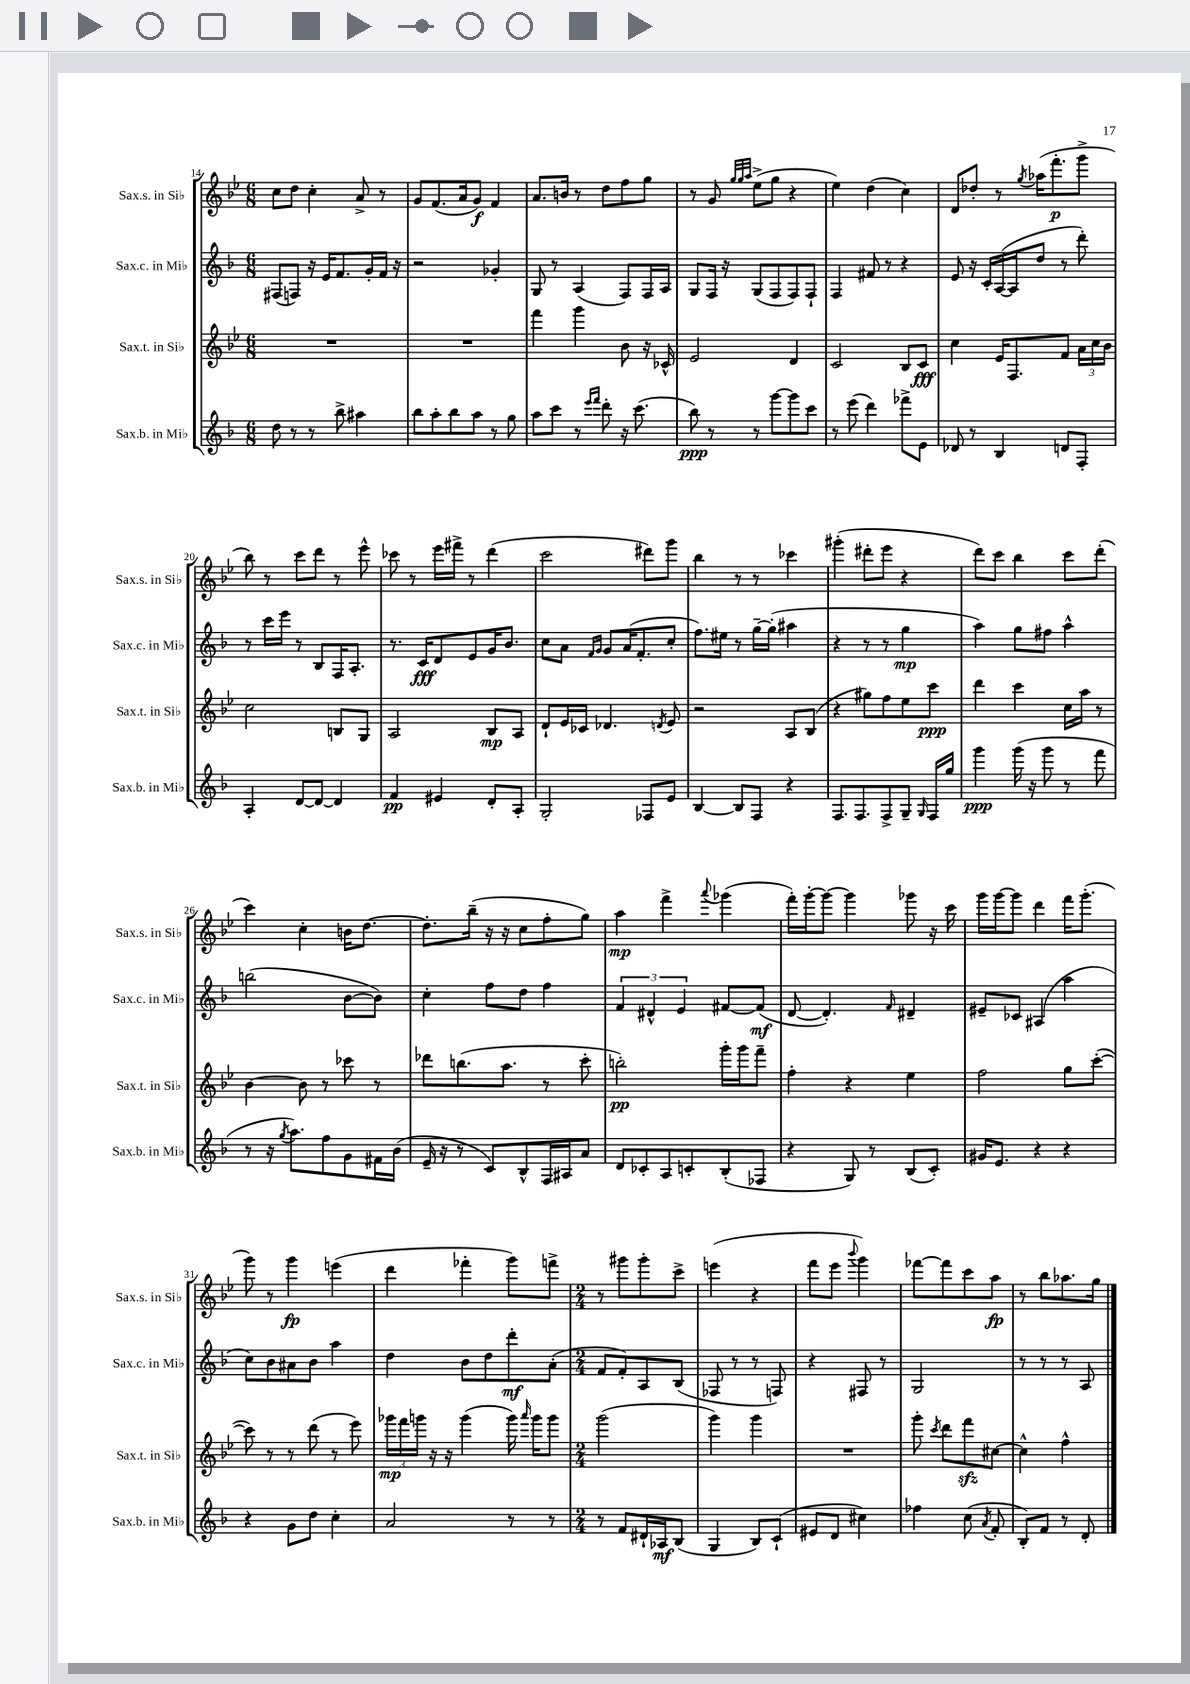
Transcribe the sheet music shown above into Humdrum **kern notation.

**kern	**dynam	**kern	**dynam	**kern	**dynam	**kern	**dynam
*part4	*part4	*part3	*part3	*part2	*part2	*part1	*part1
*staff4	*staff4	*staff3	*staff3	*staff2	*staff2	*staff1	*staff1
*I"Sax.b. in Mi♭	*	*I"Sax.t. in Si♭	*	*I"Sax.c. in Mi♭	*	*I"Sax.s. in Si♭	*
*I'Sax.b. in Mi♭	*	*I'Sax.t. in Si♭	*	*I'Sax.c. in Mi♭	*	*I'Sax.s. in Si♭	*
*clefG2	*	*clefG2	*	*clefG2	*	*clefG2	*
*k[b-]	*	*k[b-e-]	*	*k[b-]	*	*k[b-e-]	*
*M6/8	*	*M6/8	*	*M6/8	*	*M6/8	*
=14	=14	=14	=14	=14	=14	=14	=14
8dd\	.	2.r	.	(8F#X/L	.	8cc\L	.
8r	.	.	.	8Fn/J)	.	8dd\J	.
8r	.	.	.	16r	.	4cc'\	.
.	.	.	.	16e/KL	.	.	.
8bb-^\	.	.	.	8.f/	.	.	.
4aa#X\	.	.	.	.	.	8a^/	.
.	.	.	.	16g'/L	.	.	.
.	.	.	.	16f/JJ	.	8r	.
.	.	.	.	16r	.	.	.
=15	=15	=15	=15	=15	=15	=15	=15
8bb-\L	.	2.r	.	2r	.	8g/L	.
8aa'\	.	.	.	.	.	(8.f/	.
8bb-\	.	.	.	.	.	.	.
.	.	.	.	.	.	16a/k	.
8aa\J	.	.	.	.	.	8g/J)	f
8r	.	.	.	4g-X'/	.	4f/	.
8gg\	.	.	.	.	.	.	.
=16	=16	=16	=16	=16	=16	=16	=16
8aa\L	.	4fff\	.	8G/	.	8.a/L	.
8ccc\J	.	.	.	8r	.	.	.
.	.	.	.	.	.	16bn/Jk	.
8r	.	4ggg\	.	(4A/	.	8r	.
16qqeee/LL	.	.	.	.	.	.	.
16qqfff/JJ	.	.	.	.	.	.	.
8ddd'\	.	.	.	.	.	8dd\L	.
16r	.	8b-\	.	8F/L)	.	8ff\	.
(8.ccc\	.	.	.	.	.	.	.
.	.	16r	.	16F/L	.	8gg\J	.
.	.	16c-X^^/	.	16A/JJ	.	.	.
=17	=17	=17	=17	=17	=17	=17	=17
8bb-\)	ppp	2e-/	.	8G/L	.	8r	.
8r	.	.	.	16F/Jk	.	8g/	.
.	.	.	.	16r	.	.	.
.	.	.	.	.	.	32qqgg/LLL	.
.	.	.	.	.	.	32qqgg/	.
.	.	.	.	.	.	32qqaa/JJJ	.
8r	.	.	.	(8G/L	.	(8ee-^\L	.
[8ggg\L	.	.	.	8F/	.	8gg\J	.
8ggg\]	.	4d/	.	8F/)	.	4r	.
8ccc\J	.	.	.	8F`/J	.	.	.
=18	=18	=18	=18	=18	=18	=18	=18
8r	.	2c/	.	4F/	.	4ee-\)	.
(8eee\	.	.	.	.	.	.	.
4ddd\)	.	.	.	8f#X/	.	(4dd\	.
.	.	.	.	8r	.	.	.
8fff-X^\L	.	8B-/L	.	4r	.	4cc\)	.
8e\J	.	8c/J	fff	.	.	.	.
=19	=19	=19	=19	=19	=19	=19	=19
8d-X/	.	4cc\	.	8e/	.	8d/L	.
8r	.	.	.	16r	.	8dd-X'/J	.
.	.	.	.	16c'/LL	.	.	.
4B-/	.	16e-/KL	.	([16A/	.	8r	.
.	.	8.F/	.	16A/J]	.	.	.
.	.	.	.	.	.	8qgg/	.
.	.	.	.	8dd/J	.	(16aa-X\KL	.
.	.	.	.	.	.	8.fff'\	p
8dn/L	.	8f/J	.	8r	.	.	.
8F'/J	.	24a\LL	.	8ddd'\)	.	8ggg^\J	.
.	.	24cc\	.	.	.	.	.
.	.	24b-\JJ	.	.	.	.	.
!!LO:LB:g=z
=20	=20	=20	=20	=20	=20	=20	=20
4A'/	.	2cc\	.	8r	.	8bb-\)	.
.	.	.	.	16ccc\LL	.	8r	.
.	.	.	.	16eee\JJ	.	.	.
[8d/L	.	.	.	8r	.	8ccc\L	.
8d/J_	.	.	.	8B-/L	.	8ddd\J	.
4d/]	.	8Bn/L	.	16F/K	.	8r	.
.	.	.	.	8.A'/J	.	.	.
.	.	8G/J	.	.	.	8eee-^^\	.
=21	=21	=21	=21	=21	=21	=21	=21
4f/	pp	2A/	.	8.r	.	8ccc-X\	.
.	.	.	.	.	.	8r	.
.	.	.	.	16c/KL	fff	.	.
4e#X/	.	.	.	8d/	.	16eee-\LL	.
.	.	.	.	.	.	16fff#X^\JJ	.
.	.	.	.	8e/	.	8r	.
8d'/L	.	8B-/L	mp	16g/K	.	(4ddd\	.
.	.	.	.	8.b-/J	.	.	.
8A'/J	.	8A/J	.	.	.	.	.
=22	=22	=22	=22	=22	=22	=22	=22
2G'/	.	8d`/L	.	8cc\L	.	2ccc\	.
.	.	16e-/L	.	8a\J	.	.	.
.	.	16c-X/JJ	.	.	.	.	.
.	.	.	.	16qqf/LL	.	.	.
.	.	.	.	16qqg/JJ	.	.	.
.	.	4.d-X/	.	8g/L	.	.	.
.	.	.	.	(16a/K	.	.	.
.	.	.	.	8.f'/	.	.	.
8F-X/L	.	.	.	.	.	8ddd#X\L)	.
.	.	8qdn/	.	.	.	.	.
8e/J	.	8e-/	.	8cc'/J	.	8ggg\J	.
=23	=23	=23	=23	=23	=23	=23	=23
[4B-/	.	2r	.	8.ff\L)	.	4bb-\	.
.	.	.	.	16ee#X\Jk	.	.	.
8B-/L]	.	.	.	8r	.	8r	.
8F/J	.	.	.	[16gg~\LL	.	8r	.
.	.	.	.	(16gg'\JJ]	.	.	.
4r	.	8A/L	.	4aa#X\	.	4ccc-X\	.
.	.	(8B-/J	.	.	.	.	.
=24	=24	=24	=24	=24	=24	=24	=24
8.F/L	.	4r	.	4r	.	(4ggg#X'\	.
8.F/	.	.	.	.	.	.	.
.	.	8gg#X\L)	.	8r	.	8ddd#X'\L	.
8F^/	.	8ff\	.	8r	.	8eee-\J	.
8G~/J	.	8ee-\	.	4gg\	mp	4r	.
16qqG/	.	.	.	.	.	.	.
16F/LL	.	8ccc\J	ppp	.	.	.	.
16gg/JJ	.	.	.	.	.	.	.
=25	=25	=25	=25	=25	=25	=25	=25
4ggg\	ppp	4ddd\	.	4aa\)	.	8ddd\L)	.
.	.	.	.	.	.	8ccc\J	.
(16ggg\	.	4ccc\	.	8gg\L	.	4bb-\	.
16r	.	.	.	.	.	.	.
8ggg\	.	.	.	8ff#X\J	.	.	.
8r	.	16cc\LL	.	4aa^^\	.	8ccc\L	.
.	.	16aa\JJ	.	.	.	.	.
8fff\	.	8r	.	.	.	(8ddd'\J	.
!!LO:LB:g=z
=26	=26	=26	=26	=26	=26	=26	=26
8r	.	[4b-\	.	(2bbn\	.	4ccc\)	.
16r	.	.	.	.	.	.	.
8qgg/	.	.	.	.	.	.	.
8.aa\L)	.	.	.	.	.	.	.
.	.	8b-\]	.	.	.	4cc'\	.
8ff\	.	8r	.	.	.	.	.
8g\	.	8ccc-X\	.	[8b-\L	.	16bn\KL	.
.	.	.	.	.	.	[8.dd\J	.
16f#X\L	.	8r	.	8b-\J])	.	.	.
(16b-\JJ	.	.	.	.	.	.	.
=27	=27	=27	=27	=27	=27	=27	=27
16e~/	.	8ddd-X\L	.	4cc'\	.	8.dd'\L]	.
16r	.	.	.	.	.	.	.
8r	.	(8.bbn\	.	.	.	.	.
.	.	.	.	.	.	(16bb-~\Jk	.
8c/L)	.	.	.	8ff\L	.	16r	.
.	.	8.aa\J	.	.	.	16r	.
8B-^^/	.	.	.	8dd\J	.	8cc\L	.
16F/L	.	8r	.	4ff\	.	8ff'\	.
16A#X/J	.	.	.	.	.	.	.
8a/J	.	8ccc'\	.	.	.	8gg\J)	.
=28	=28	=28	=28	=28	=28	=28	=28
8d/L	.	2bbn'\)	pp	6f/	.	4aa\	mp
8c-X'/	.	.	.	.	.	.	.
.	.	.	.	6d#X^^/	.	.	.
8A/	.	.	.	.	.	4fff^\	.
.	.	.	.	6e/	.	.	.
8cn'/	.	.	.	.	.	.	.
.	.	.	.	.	.	8qqaaa/	.
(8B-'/	.	16ggg'\LL	.	[8f#X/L	.	(4ggg-X\	.
.	.	16ggg\J	.	.	.	.	.
8F-X/J	.	8fff~\J	.	(8f#/J]	mf	.	.
=29	=29	=29	=29	=29	=29	=29	=29
4r	.	4ff'\	.	[8d/	.	16fff'\LL)	.
.	.	.	.	.	.	[16ggg'\J	.
.	.	.	.	4.d'/])	.	8ggg\J_	.
8G/)	.	4r	.	.	.	4ggg\]	.
8r	.	.	.	.	.	.	.
.	.	.	.	16qqf/	.	.	.
(8B-/L	.	4ee-\	.	4d#X~/	.	8ggg-X\	.
8c'/J)	.	.	.	.	.	16r	.
.	.	.	.	.	.	16ccc\	.
=30	=30	=30	=30	=30	=30	=30	=30
16g#X/KL	.	2ff\	.	8e#X~/L	.	16ggg\LL	.
8.e/J	.	.	.	.	.	[16ggg\J	.
.	.	.	.	8c-X/J	.	8ggg\J]	.
4r	.	.	.	(4A#X/	.	4ddd\	.
4r	.	8gg\L	.	4aa\	.	16fff\KL	.
.	.	.	.	.	.	(8.ggg'\J	.
.	.	([8ccc'\J	.	.	.	.	.
!!LO:LB:g=z
=31	=31	=31	=31	=31	=31	=31	=31
4r	.	8ccc\])	.	8cc\L)	.	8ggg\)	.
.	.	8r	.	8b-\	.	8r	.
8g\L	.	8r	.	8a#X\	.	4ggg\	fp
8dd\J	.	(8ddd\	.	8b-\J	.	.	.
4cc'\	.	8r	.	4aa\	.	(4eeen\	.
.	.	8eee-\)	.	.	.	.	.
=32	=32	=32	=32	=32	=32	=32	=32
2a/	.	24ggg-X\LL	mp	4dd\	.	4ddd\	.
.	.	24fff\	.	.	.	.	.
.	.	24gggn\JJ	.	.	.	.	.
.	.	16r	.	.	.	.	.
.	.	16r	.	.	.	.	.
.	.	(4ggg\	.	8b-\L	.	4fff-X'\	.
.	.	.	.	8dd\	.	.	.
8r	.	16ggg\)	.	8ddd'\	mf	8ggg\L)	.
.	.	16qqaaa/	.	.	.	.	.
.	.	16ggg\KL	.	.	.	.	.
8r	.	8ggg\J	.	(8a'\J	.	8fffn^\J	.
=33	=33	=33	=33	=33	=33	=33	=33
*M2/4	*	*M2/4	*	*M2/4	*	*M2/4	*
8r	.	(2ggg\	.	8f/L	.	8r	.
8f/L	.	.	.	8f'/)	.	8ggg#X\L	.
16d#X`/L	.	.	.	8A/	.	8ggg#'\	.
16A-X/J	mf	.	.	.	.	.	.
(8B-/J	.	.	.	(8B-/J	.	8ccc^\J	.
=34	=34	=34	=34	=34	=34	=34	=34
4G/	.	4ggg\)	.	8F-X/	.	(4eeen\	.
.	.	.	.	8r	.	.	.
8B-/L)	.	4ggg\	.	8r	.	4r	.
(8c`/J	.	.	.	8Fn/)	.	.	.
=35	=35	=35	=35	=35	=35	=35	=35
8e#X/L	.	2r	.	4r	.	8fff\L	.
8d/J	.	.	.	.	.	8eee-\J	.
.	.	.	.	.	.	8qqbbb-/	.
4cc#X\)	.	.	.	8F#X/	.	4ggg\)	.
.	.	.	.	8r	.	.	.
=36	=36	=36	=36	=36	=36	=36	=36
4ff-X\	.	8ggg'\	.	2G/	.	[8fff-X\L	.
.	.	8qccc/	.	.	.	.	.
.	.	8ddd\L	.	.	.	8fff-\]	.
(8cc\	.	8fffzz\	.	.	.	8ccc\	.
8qa/	.	.	.	.	.	.	.
8f'/	.	[8cc#X\J	.	.	.	8aa\J	fp
=37	=37	=37	=37	=37	=37	=37	=37
8B-'/L)	.	4cc#^^\]	.	8r	.	8r	.
8f/J	.	.	.	8r	.	8bb-\L	.
8r	.	4ff^^\	.	8r	.	8.aa-X\	.
8d'/	.	.	.	8A/	.	.	.
.	.	.	.	.	.	16gg\Jk	.
==	==	==	==	==	==	==	==
*-	*-	*-	*-	*-	*-	*-	*-
